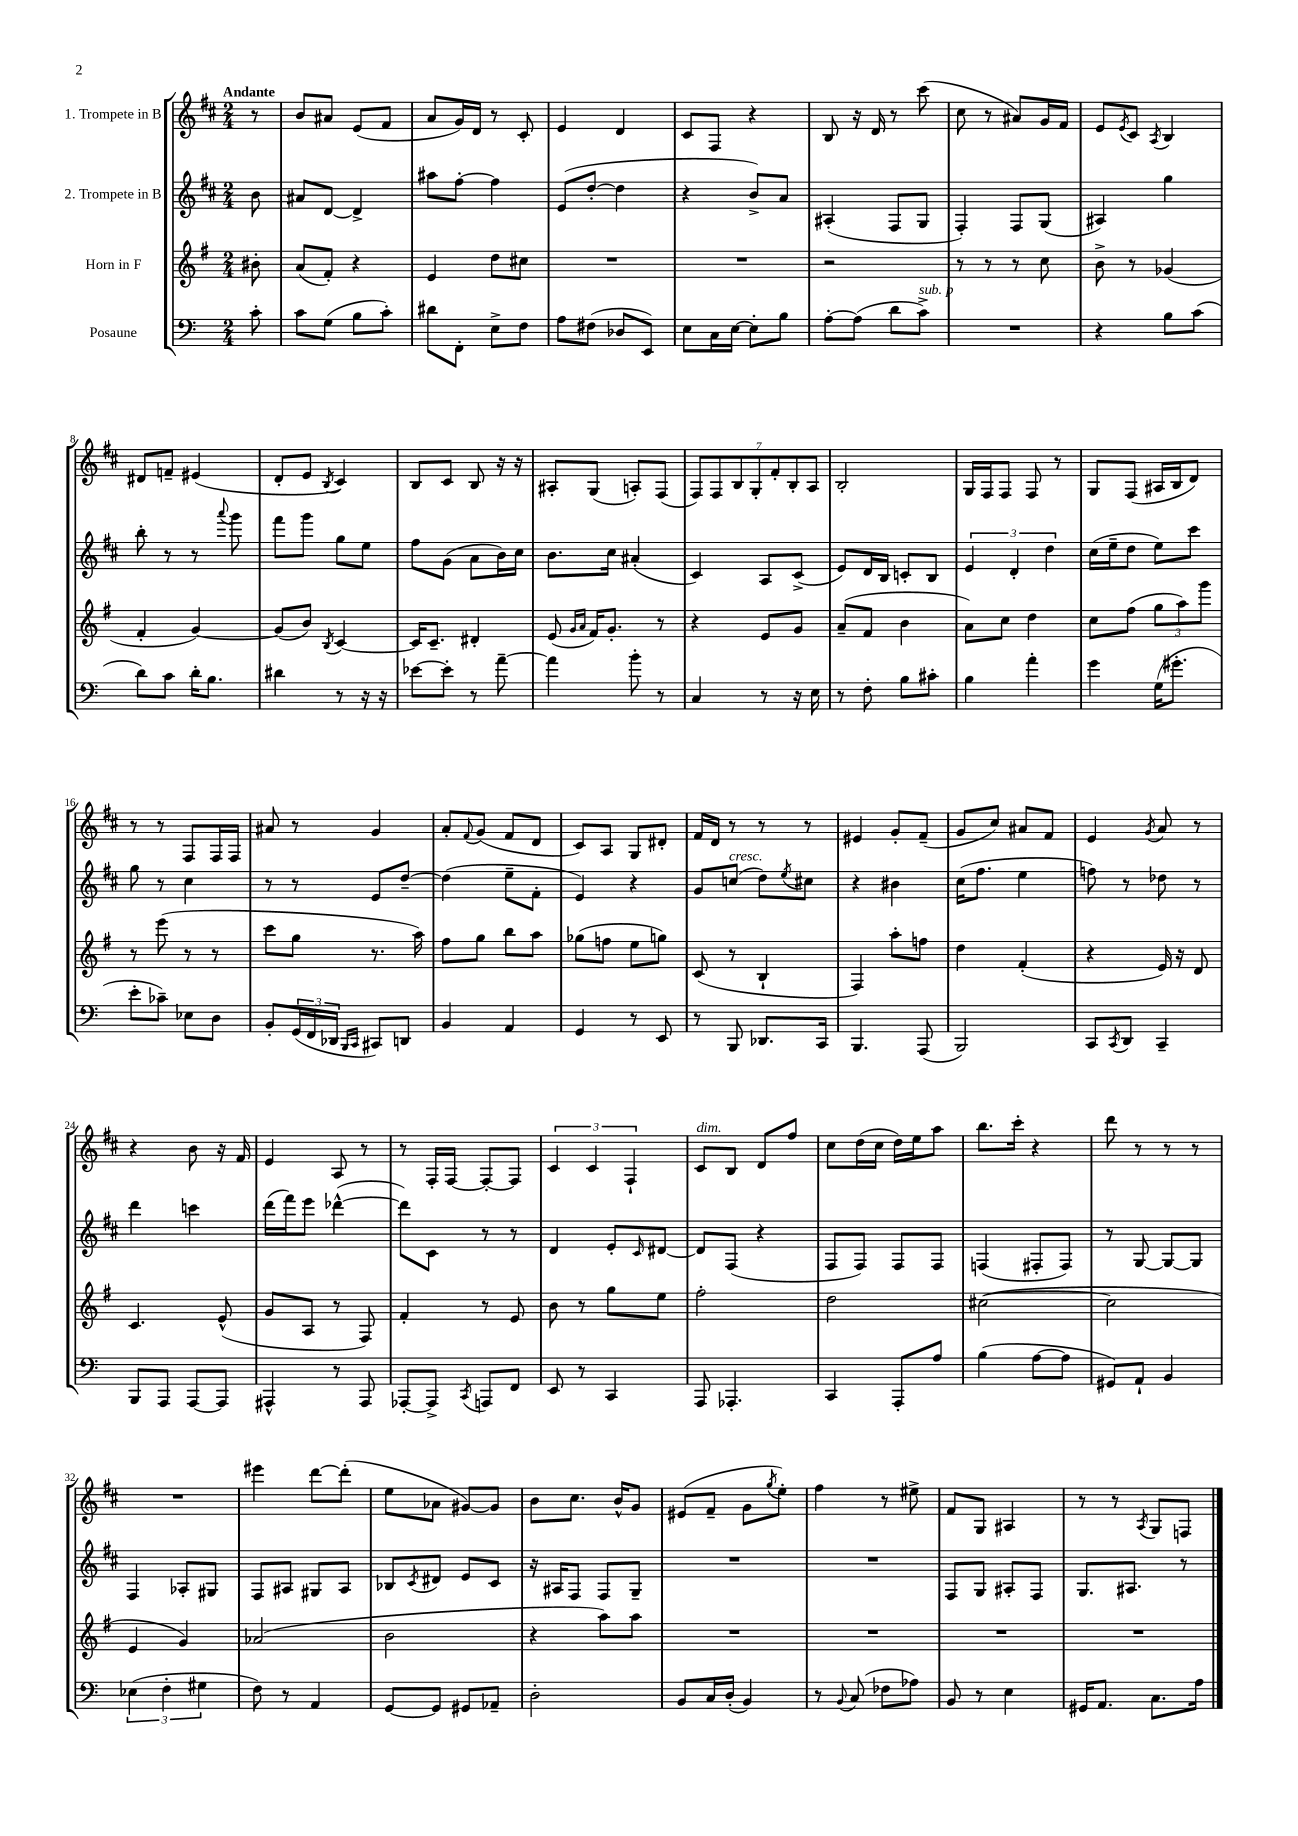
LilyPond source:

<<
\new StaffGroup <<
\new Staff = "s0" \with { instrumentName = "1. Trompete in B" } {
    \clef treble \key d \major \numericTimeSignature \time 2/4 \partial 8 \tempo "Andante"
    r8 |
    b'8 ais'8 e'8( fis'8 |
    a'8 g'16) d'16 r8 cis'8-. |
    e'4 d'4 |
    cis'8 fis8 r4 |
    b8 r16 d'16 r8 cis'''8( |
    cis''8 r8 ais'8) g'16 fis'16 |
    e'8 \acciaccatura { e'8 } cis'8 \acciaccatura { a8 } b4 |
    dis'8 f'8-- eis'4( |
    d'8-. e'8 \acciaccatura { b8 } cis'4) |
    b8 cis'8 b8 r16 r16 |
    ais8-. g8( a8-.) fis8( |
    \tuplet 7/4 { fis8) fis8 b8 g8-. fis'8-. b8-. a8 } |
    b2-. |
    g16 fis16 fis8 fis8 r8 |
    g8 fis8( ais16 b16 d'8) |
    r8 r8 fis8 fis16 fis16 |
    ais'8 r8 g'4 |
    a'8-. \appoggiatura { fis'8 } g'8( fis'8 d'8 |
    cis'8) a8 g8 dis'8-. |
    fis'16 d'16 r8 r8 r8 |
    eis'4 g'8-. fis'8--( |
    g'8 cis''8) ais'8 fis'8 |
    e'4 \acciaccatura { g'8 } a'8 r8 |
    r4 b'8 r16 fis'16 |
    e'4 a8 r8 |
    r8 fis16-. fis16~ fis8~-. fis8 |
    \tuplet 3/2 { cis'4 cis'4 fis4-! } |
    cis'8^\markup { \italic "dim." } b8 d'8 fis''8 |
    cis''8 d''16( cis''16 d''16) e''16 a''8 |
    b''8. cis'''16-. r4 |
    d'''8 r8 r8 r8 |
    R2 |
    eis'''4 d'''8~ d'''8-.( |
    e''8 aes'8 gis'8~) gis'8 |
    b'8 cis''8. b'16-^ g'8 |
    eis'8( fis'8-- g'8 \acciaccatura { g''8 } e''8-.) |
    fis''4 r8 eis''8-> |
    fis'8 g8 ais4 |
    r8 r8 \acciaccatura { a8 } g8 f8 \bar "|." |
}
\new Staff = "s1" \with { instrumentName = "2. Trompete in B" } {
    \clef treble \key d \major \numericTimeSignature \time 2/4 \partial 8
    b'8 |
    ais'8 d'8~ d'4-> |
    ais''8 fis''8~-. fis''4 |
    e'8( d''8~-. d''4 |
    r4 b'8->) a'8 |
    ais4-.( fis8 g8 |
    fis4-.) fis8 g8( |
    ais4) g''4 |
    b''8-. r8 r8 \appoggiatura { a'''8 } g'''8 |
    fis'''8 g'''8 g''8 e''8 |
    fis''8 g'8( a'8 b'16) cis''16 |
    b'8. cis''16 ais'4-.( |
    cis'4) a8 cis'8->( |
    e'8) d'16 b16 c'8-. b8 |
    \tuplet 3/2 { e'4 d'4-. d''4 } |
    cis''16( e''16-- d''8 e''8) cis'''8 |
    g''8 r8 cis''4 |
    r8 r8 e'8 d''8~-- |
    d''4( e''8-- fis'8-. |
    e'4) r4 |
    g'8 c''8^\markup { \italic "cresc." }( d''8) \acciaccatura { e''8 } cis''8 |
    r4 bis'4 |
    cis''16( fis''8. e''4 |
    f''8) r8 des''8 r8 |
    d'''4 c'''4 |
    d'''16( fis'''16) e'''8 des'''4~-^( |
    des'''8) cis'8 r8 r8 |
    d'4 e'8-. \grace { cis'16 } dis'8~ |
    dis'8 fis8( r4 |
    fis8 fis8) fis8 fis8 |
    f4( fis8-. fis8) |
    r8 g8~ g8~ g8 |
    fis4 aes8-. gis8 |
    fis8 ais8 gis8 ais8 |
    bes8 \acciaccatura { cis'8 } dis'8 e'8 cis'8 |
    r16 ais16 fis8 fis8 g8-- |
    R2 |
    R2 |
    fis8 g8 ais8-. fis8 |
    g8. ais8. r8 \bar "|." |
}
\new Staff = "s2" \with { instrumentName = "Horn in F" } {
    \clef treble \key g \major \numericTimeSignature \time 2/4 \partial 8
    bis'8-. |
    a'8( fis'8-.) r4 |
    e'4 d''8 cis''8 |
    R2 |
    R2 |
    r2 |
    r8 r8 r8 c''8 |
    b'8-> r8 ges'4( |
    fis'4-. g'4~) |
    g'8( b'8) \acciaccatura { b8 } c'4~ |
    c'16 c'8.-- dis'4-. |
    e'8( \grace { g'16 a'16 } fis'16) g'8.-. r8 |
    r4 e'8 g'8 |
    a'8--( fis'8 b'4 |
    a'8) c''8 d''4 |
    c''8 fis''8( \tuplet 3/2 { g''8 a''8) g'''8 } |
    r8 e'''8( r8 r8 |
    c'''8 g''8 r8. a''16) |
    fis''8 g''8 b''8 a''8 |
    ges''8( f''8 e''8 g''8) |
    c'8( r8 b4-! |
    fis4) a''8-. f''8 |
    d''4 fis'4-.( |
    r4 e'16) r16 d'8 |
    c'4. e'8-^( |
    g'8 a8 r8 fis8) |
    fis'4-. r8 e'8 |
    b'8 r8 g''8 e''8 |
    fis''2-. |
    d''2 |
    cis''2~( |
    cis''2 |
    e'4 g'4) |
    aes'2( |
    b'2 |
    r4 a''8) a''8 |
    R2 |
    R2 |
    R2 |
    R2 \bar "|." |
}
\new Staff = "s3" \with { instrumentName = "Posaune" } {
    \clef bass \key c \major \numericTimeSignature \time 2/4 \partial 8
    c'8-. |
    c'8 g8( b8 c'8-.) |
    dis'8 f,8-. e8-> f8 |
    a8 fis8( des8 e,8) |
    e8 c16 e16~ e8-. b8 |
    a8~-. a8( d'8 c'8->^\markup { \italic "sub. p" }) |
    R2 |
    r4 b8 c'8( |
    d'8) c'8 d'16-. b8. |
    dis'4 r8 r16 r16 |
    ees'8~ ees'8-. r8 a'8~-- |
    a'4 b'8-. r8 |
    c4 r8 r16 e16 |
    r8 f8-. b8 cis'8-. |
    b4 a'4-. |
    g'4 g16( gis'8.-. |
    e'8-. ces'8--) ees8 d8 |
    b,8-. \tuplet 3/2 { g,16( f,16 des,16 } \grace { b,,16 c,16 } cis,8) d,8 |
    b,4 a,4 |
    g,4 r8 e,8 |
    r8 b,,8 des,8. c,16 |
    b,,4. a,,8( |
    b,,2) |
    c,8 \acciaccatura { c,8 } d,8 c,4-- |
    b,,8 a,,8 a,,8~ a,,8 |
    ais,,4-^ r8 ais,,8 |
    aes,,8~-. aes,,8-> \acciaccatura { c,8 } a,,8 f,8 |
    e,8 r8 c,4 |
    a,,8 aes,,4.-. |
    c,4 a,,8-. a8 |
    b4( a8~ a8 |
    gis,8) a,8-! b,4 |
    \tuplet 3/2 { ees4( f4-. gis4 } |
    f8) r8 a,4 |
    g,8~ g,8 gis,8 aes,8-- |
    d2-. |
    b,8 c16 d16-.( b,4) |
    r8 \appoggiatura { b,8 } c8( fes8 aes8) |
    b,8 r8 e4 |
    gis,16 a,8. c8. a16 \bar "|." |
}
>>
>>
